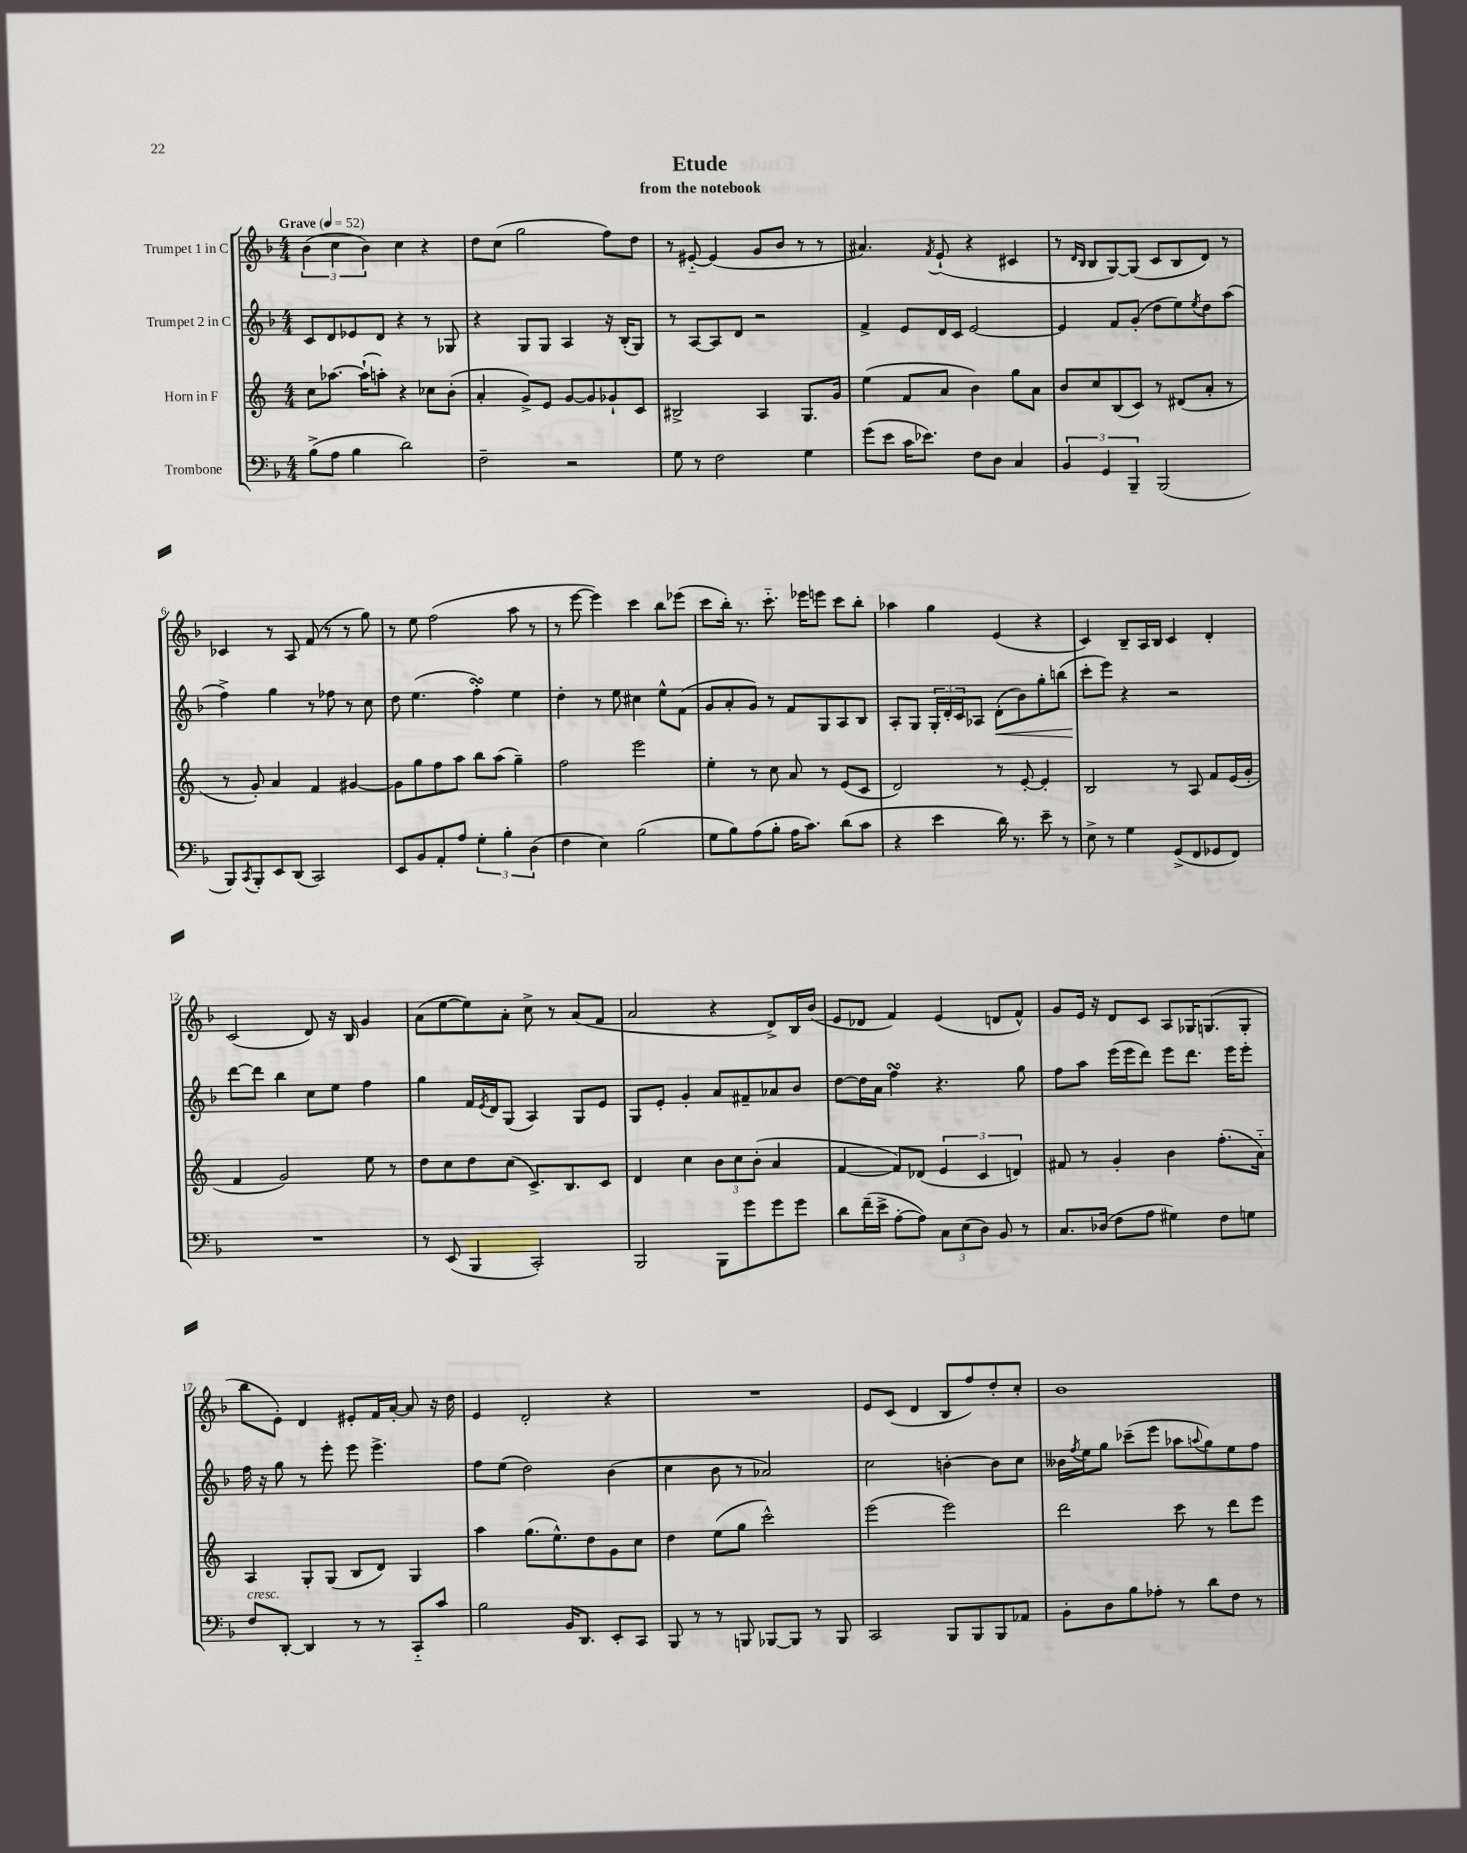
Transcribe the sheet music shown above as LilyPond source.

\header { title = "Etude" subtitle = "from the notebook" }
<<
\new StaffGroup <<
\new Staff = "s0" \with { instrumentName = "Trumpet 1 in C" } {
    \clef treble \key f \major \numericTimeSignature \time 4/4 \tempo "Grave" 4 = 52
    \tuplet 3/2 { bes'4( c''4 bes'4) } c''4 r4 |
    d''8 c''8( g''2 f''8) d''8 |
    r8 eis'8~-_ eis'4( g'8 bes'8 r8 r8 |
    ais'4.) \acciaccatura { f'8 } e'8-!( r4 cis'4 |
    r8 \grace { d'16 bes16 } bes8 g8~) g8( c'8 bes8 d'8) r8 |
    ces'4 r8 a8 f'8( r8 r8 g''8) |
    r8 e''8 f''2( a''8 r8 |
    r8 e'''8~ e'''4) c'''4 bes''8 ees'''8( |
    c'''8 bes''16-.) r8. c'''8.-_ ees'''16 e'''8 c'''8 bes''8-. |
    aes''4 g''4 e'4( r4 |
    c'4) bes8-- a16 bes16 c'4 d'4-. |
    c'2( d'8) r16 bes16 g'4 |
    a'8( e''8~ e''8) a'8-. c''8-> r8 a'8( f'8 |
    a'2 r4 d'8->) bes16 bes'16( |
    e'8 des'8 f'4) e'4( d'8 f'8-^) |
    g'8 e'16 r16 d'8 c'8 a8 ges16 g8.( g8-. |
    bes''8 e'8-.) d'4 eis'8-. f'16 a'16~-. a'8 r16 d''16 |
    e'4 d'2-. r4 |
    R1 |
    e'8 c'8( d'4 bes8 f''8) d''8-. c''8-. |
    bes'1 \bar "|." |
}
\new Staff = "s1" \with { instrumentName = "Trumpet 2 in C" } {
    \clef treble \key f \major \numericTimeSignature \time 4/4
    c'8 d'8 ees'8 d'8 r4 r8 ges8 |
    r4 g8 g8 a4 r16 bes16-.( g8) |
    r8 a8~ a8 d'8 r2 |
    f'4-> e'8 d'16 c'16 e'2~ |
    e'4 f'8 g'8-.( d''8 e''8) \acciaccatura { e''8 } d''8 a''8( |
    f''4->) g''4 r8 fes''8 r8 c''8 |
    d''8 e''4.( f''4-.\turn) e''4 |
    d''4-. r8 e''8 cis''4 e''8-^ f'8( |
    g'8 a'8-. g'8) r8 f'8 g8 a8 bes8 |
    a8-. g8 \tuplet 3/2 { g16-. d'16-. c'16 } aes8 d'8-.\<( bes'8) g''8-. b''8( |
    c'''8-.\! e'''8) r4 r2 |
    d'''8~ d'''8 bes''4 c''8 e''8 f''4 |
    g''4 f'16 \acciaccatura { e'8 } d'16 g8( a4) g8 e'8 |
    g8 e'8-. g'4-. a'8 fis'8-- aes'8 bes'8 |
    d''8~ d''16 a'16 f''4\turn r4. g''8 |
    f''8 a''8 e'''16( e'''16 d'''8) e'''8 d'''8. e'''16 e'''8-. |
    f''16 r16 g''8 r8 e'''8-. e'''8 e'''4.-> |
    f''8 e''8( d''2) bes'4( |
    c''4 bes'8 r8 aes'2) |
    c''2 b'4~-. b'8 c''8 |
    beses'16 \acciaccatura { f''8 } e''16 g''8 ces'''8--( e'''8 aes''8 \appoggiatura { a''8 } g''8) e''8 f''8 \bar "|." |
}
\new Staff = "s2" \with { instrumentName = "Horn in F" } {
    \clef treble \key c \major \numericTimeSignature \time 4/4
    c''8 aes''8.~ aes''16-!( a''8-.) r4 ces''8 b'8-.( |
    a'4-. g'8->) e'8 g'8~ g'8 ges'8-! c'8 |
    bis2-> a4 g8. g'16 |
    e''4( f'8 a'8 b'4) g''8 a'8 |
    b'8 c''8 b8( c'8) r8 dis'8( a'8-. r8 |
    r8 g'8-.) a'4 f'4 gis'4~ |
    gis'8 g''8 f''8 a''8 b''8 a''8( g''4--) |
    f''2 e'''2 |
    e''4-. r8 c''8 a'8 r8 e'8( c'8 |
    d'2) r8 e'8~-. e'4-. |
    b2 r8 a8 f'8 e'16( g'16-. |
    f'4 g'2) e''8 r8 |
    d''8 c''8 d''8 c''8( c'8.->) b8. c'8 |
    d'4 c''4 \tuplet 3/2 { b'8 c''8 b'8-.( } a'4 |
    f'4~ f'8) des'8( \tuplet 3/2 { e'4 c'4 d'4) } |
    fis'8 r8 g'4-. b'4 f''8.-.( a'16-_) |
    a4 g8-. g8( b8 d'8) g4 |
    a''4 g''8.( e''8.-^) d''8 g'8 c''8 |
    d''4 e''8( g''8 c'''2-^) |
    e'''2( e'''2) |
    d'''2 c'''8 r8 d'''8 e'''8 \bar "|." |
}
\new Staff = "s3" \with { instrumentName = "Trombone" } {
    \clef bass \key f \major \numericTimeSignature \time 4/4
    bes8->( a8 bes4 d'2) |
    f2-- r2 |
    g8 r8 f2 g4 |
    g'8( e'8 c'16 ees'8.) f8 d8 c4 |
    \tuplet 3/2 { bes,4 g,4 bes,,4-- } bes,,2( |
    bes,,8) \acciaccatura { c,8 } bes,,8-. e,8 d,8( c,2) |
    e,8 bes,8 a,8-. a8 \tuplet 3/2 { g4-. bes4-. d4( } |
    f4 e4) bes2( |
    g8 bes8) a8( bes8-. a16 c'8.) d'8( c'8 |
    r4 e'4 d'16) r8. e'8-- r8 |
    e8-> r8 g4 g,8->( f,8 ges,8 f,8) |
    R1 |
    r8 e,8( bes,,4 c,2-.) |
    bes,,2 bes,,8 g'8 g'8 g'8 |
    d'8 f'16--( e'16-> a8~-. a8) \tuplet 3/2 { c8 e8( d8) } bes,8 r8 |
    c8. des16( f8 a8 gis4) f8 g8 |
    f8^\markup { \italic "cresc." } d,8~-. d,4 r8 r8 c,8-_ c'8 |
    bes2 bes,16 d,8. e,8-. c,8 |
    bes,,8 r8 r8 b,,8 bes,,8~ bes,,8 r8 bes,,8 |
    c,2 bes,,8 bes,,8 bes,,8 aes,8 |
    bes,8-. d8 bes8 aes8-. r8 d'8 f8 r8 \bar "|." |
}
>>
>>
